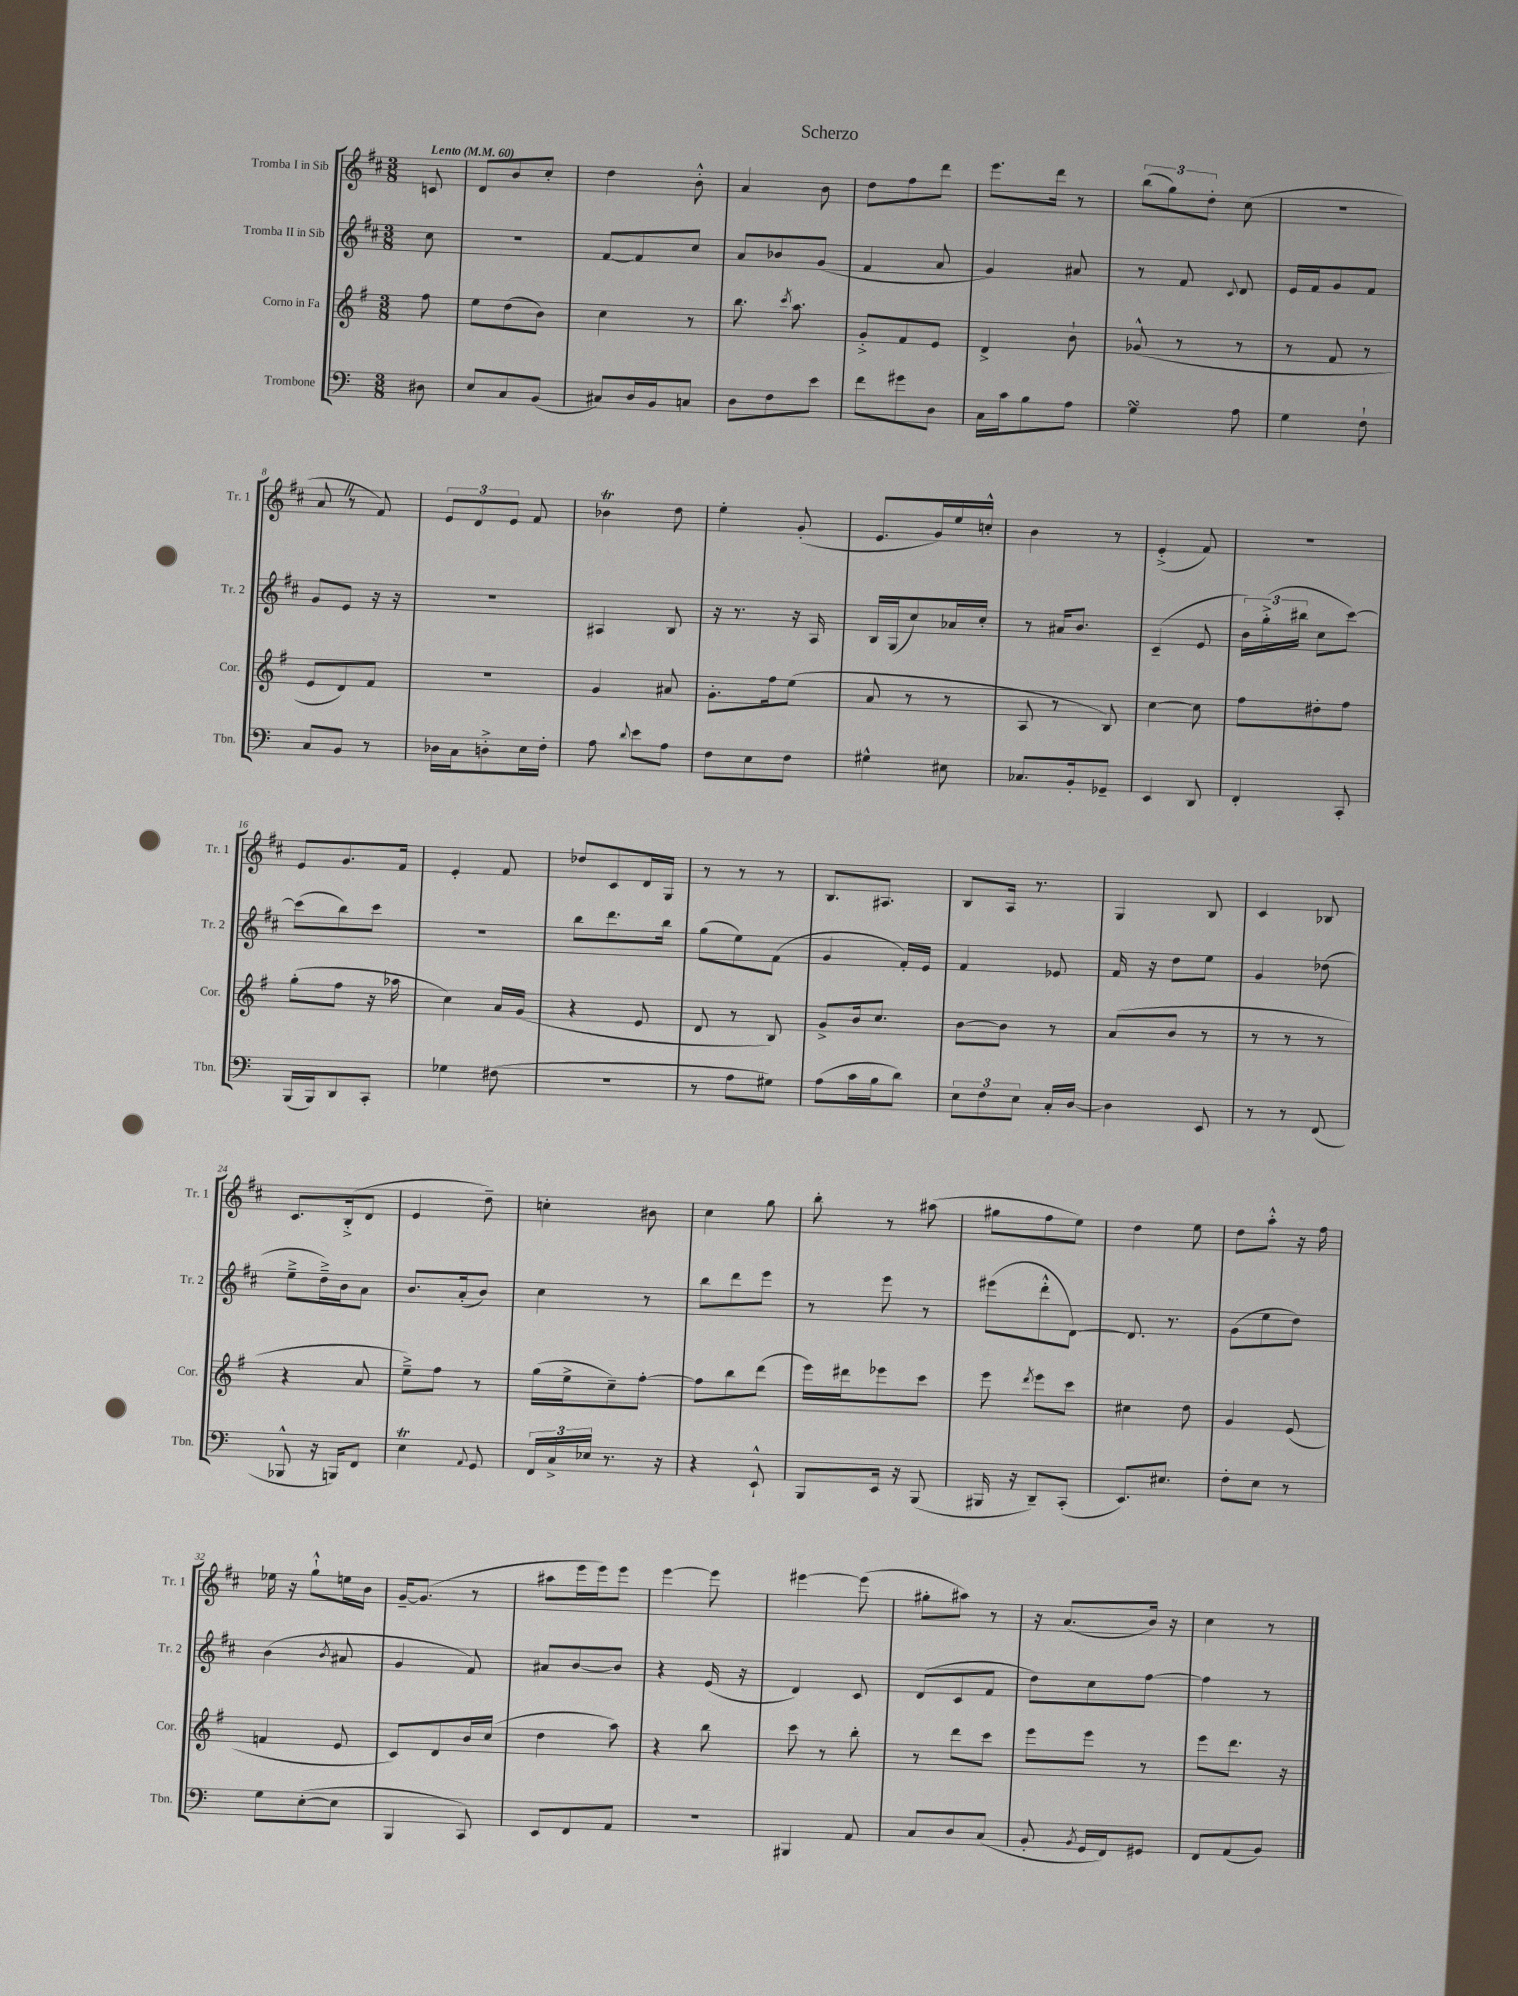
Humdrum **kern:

**kern	**kern	**kern	**kern
*part4	*part3	*part2	*part1
*staff4	*staff3	*staff2	*staff1
*I"Trombone	*I"Corno in Fa	*I"Tromba II in Sib	*I"Tromba I in Sib
*I'Tbn.	*I'Cor.	*I'Tr. 2	*I'Tr. 1
*clefF4	*clefG2	*clefG2	*clefG2
*k[]	*k[f#]	*k[f#c#]	*k[f#c#]
*M3/8	*M3/8	*M3/8	*M3/8
*MM60	*MM60	*MM60	*MM60
=	=	=	=
!	!	!	!LO:TX:a:B:t=Lento
8D#X\	8ff#\	8cc#\	8cn/
=1	=1	=1	=1
8E/L	8ee\L	4.r	8d/L
8C/	(8dd\	.	8b/
(8BB/J	8b\J)	.	8cc#'/J
=2	=2	=2	=2
8C#X/L)	4cc\	[8f#/L	4dd\
16D/L	.	8f#/]	.
16BB/J	.	.	.
8Cn/J	8r	8cc#/J	8b'^^\
=3	=3	=3	=3
8D\L	8.bb\	8a/L	4a/
8F\	.	8b-X/	.
.	8qccc/	.	.
.	8.aa\	.	.
8e\J	.	(8g/J	8b\
=4	=4	=4	=4
8f\L	8g'^/L	4f#/	8dd\L
8g#X\	8f#/	.	8ff#\
8D\J	8e/J	8a/	8ddd\J
=5	=5	=5	=5
16C\LL	4d^/	4g/)	8.eee\L
16c\J	.	.	.
8B\	.	.	.
.	.	.	16ddd\Jk
8A\J	8b`\	8a#X/	8r
=6	=6	=6	=6
4GsSSS\	(8g-X^^/	8r	(12bb\L
.	.	.	12gg\)
.	8r	8f#/	.
.	.	.	12dd'\J
.	.	8qqc#/	.
8A\	8r	8d/	(8cc#\
=7	=7	=7	=7
4G\	8r	16e/LL	4.r
.	.	16f#/J	.
.	8f#/	8g/	.
8F`\	8r	8f#/J	.
!!LO:LB:g=z
=8	=8	=8	=8
8C/L	8e/L	8g/L	8aZ/
8BB/J	8d/)	8e/J	8r
8r	8f#/J	16r	8f#/)
.	.	16r	.
=9	=9	=9	=9
16D-X\LL	4.r	4.r	12e/L
16C\J	.	.	.
.	.	.	12d/
8Dn'^\	.	.	.
.	.	.	12e/J
16E\L	.	.	8f#/
16F'\JJ	.	.	.
=10	=10	=10	=10
8A\	4g/	4A#X/	4b-XT\
8qqd/	.	.	.
8e\L	.	.	.
8A\J	8a#X/	8B/	8dd\
=11	=11	=11	=11
8F\L	8.g'\L	16r	4ee'\
.	.	8.r	.
8E\	.	.	.
.	16ff#\k	.	.
8F\J	(8ee\J	16r	(8g'/
.	.	16A/	.
=12	=12	=12	=12
4G#X^^\	8a/	16B/LL	8.e/L
.	.	(16G/J	.
.	8r	8cc#/)	.
.	.	.	16g/L)
8E#X\	8r	16a-X/L	16ee/
.	.	16cc#'/JJ	16ccn'^^/JJ
=13	=13	=13	=13
8.C-X/L	8A/	8r	4b\
.	8r	16a#X/KL	.
16BB'/k	.	8.b/J	.
8GG-X~/J	8B/)	.	8r
=14	=14	=14	=14
4EE/	[4cc\	(4c#~/	(4e'^/
8DD/	8cc\]	8e/	8f#/)
=15	=15	=15	=15
4FF'/	8ff#\L	24b\LL)	4.r
.	.	(24gg'^\	.
.	.	24bb#X\JJ	.
.	8dd#X'\	8cc#\L	.
8CC'/	8ff#\J	[8ccc#\J)	.
!!LO:LB:g=z
=16	=16	=16	=16
(16BBB/LL	(8gg'\L	(8ccc#\L]	8e/L
16BBB/J)	.	.	.
8DD/	8ff#\J	8bb\)	8.g/
8CC'/J	16r	8ccc#\J	.
.	16aa-X\	.	16f#/Jk
=17	=17	=17	=17
4G-X\	4cc\)	4.r	4e'/
(8F#X\	16a/LL	.	8f#/
.	(16g/JJ	.	.
=18	=18	=18	=18
4.r	4r	8bb\L	8dd-X/L
.	.	8.ddd\	8c#/
.	8e/	.	16d/L
.	.	16bb\Jk	16G/JJ
=19	=19	=19	=19
8r	8d/	(8gg\L	8r
8A\L	8r	8ee\)	8r
8G#X\J)	8B/)	(8f#\J	8r
=20	=20	=20	=20
(8A\L	8g^/L	4g/	8.B/L
16c\L	16b/k	.	.
16B\J	8.cc/J	.	8.A#X/J
8d\J)	.	16f#'/LL)	.
.	.	16e/JJ	.
=21	=21	=21	=21
12E\L	[8b\L	4f#/	8B/L
12F\	.	.	.
.	8b\J]	.	16A/Jk
12E\J	.	.	.
.	.	.	8.r
16C'/LL	8r	8e-X/	.
[16D/JJ	.	.	.
=22	=22	=22	=22
4D\]	(8a/L	16f#/	4G/
.	.	16r	.
.	8b/J	8dd\L	.
8EE/	8r	8ee\J	8B/
=23	=23	=23	=23
8r	8r	4g/	4c#/
8r	8r	.	.
(8FF/	8r	(8dd-X\	8B-X/
!!LO:LB:g=z
=24	=24	=24	=24
8BBB-X^^/	4r	8ee~^\L	8.c#/L
16r	.	16dd~^\L)	.
16BBBn/KL)	.	16b\J	(16B'^/k
8FF/J	8a/	8a\J	8d/J
=25	=25	=25	=25
4Et\	8ee~^\L)	8.b/L	4e/
.	8ff#\J	.	.
.	.	(16a'/k	.
8qqAA/	.	.	.
8GG/	8r	8b/J)	8dd~\)
=26	=26	=26	=26
24FF/LL	(16gg\LL	4cc#\	4ccn'\
24C^/	.	.	.
.	16ee^\J	.	.
24E-X/JJ	.	.	.
8.r	8cc~\)	.	.
.	[8ff#'\J	8r	8b#X\
16r	.	.	.
=27	=27	=27	=27
4r	8ff#\L]	8bb\L	4cc#\
.	8bb\	8ddd\	.
8EE`^^/	(8ddd\J	8eee\J	8gg\
=28	=28	=28	=28
8BBB/L	16eee\LL)	8r	8bb'\
.	16ddd#X\J	.	.
16EE/Jk	8eee-X\	8eee\	8r
16r	.	.	.
(8BBB/	8ccc\J	8r	(8aa#X\
=29	=29	=29	=29
16BBB#X/	8eee\	(8eee#X\L	8gg#X\L
16r	.	.	.
.	8qddd/	.	.
8DD~/L)	8eee\L	8ddd'^^\	8ff#\
(8CC'/J	8ccc\J	[8d\J)	8ee\J)
=30	=30	=30	=30
8.EE/L)	4cc#X\	8.d/]	4dd\
8.E#X/J	.	8.r	.
.	8dd\	.	8ee\
=31	=31	=31	=31
8F'\L	4g/	(8g\L	8dd\L
8E\J	.	8ee\	8aa'^^\J
8r	(8e/	8dd\J)	16r
.	.	.	16ff#\
!!LO:LB:g=z
=32	=32	=32	=32
8G\L	4fn/	(4b\	16ee-X\
.	.	.	16r
([8E'\	.	.	8gg`^^\L
.	.	8qb/	.
8E\J]	8e/	8a#X/	16een\L
.	.	.	16b\JJ
=33	=33	=33	=33
4BBB/	8c/L)	4g/	[16g~/KL
.	.	.	(8.g/J]
.	8d/	.	.
8CC/)	16b/L	8f#/)	8r
.	(16cc/JJ	.	.
=34	=34	=34	=34
8EE/L	4dd\	8a#X/L	8aa#X\L
8FF/	.	[8b/	16eee\L
.	.	.	16eee\J)
8AA/J	8aa\)	8b/J]	8eee\J
=35	=35	=35	=35
4.r	4r	4r	[4eee\
.	8bb\	(16e/	8eee\]
.	.	16r	.
=36	=36	=36	=36
4BBB#X/	8ccc\	4d/)	[4eee#X\
.	8r	.	.
8AA/	8bb'\	8c#/	(8eee#\]
=37	=37	=37	=37
8C/L	8r	(8d/L	8gg#X'\L
8D/	8ddd\L	8c#/	8aa#X\J)
(8C/J	8ccc\J	8f#/J	8r
=38	=38	=38	=38
8BB'/	8eee\L	8dd\L)	16r
.	.	.	(8.a/L
8qBB/	.	.	.
16GG/LL	8eee\J	8cc#\	.
16FF/J)	.	.	.
8GG#X/J	8r	[8ff#\J	16b/Jk)
.	.	.	16r
=39	=39	=39	=39
8FF/L	8eee\L	4ff#\]	4cc#\
(8AA/	8.ddd\J	.	.
8BB/J)	.	8r	8r
.	16r	.	.
==	==	==	==
*-	*-	*-	*-
